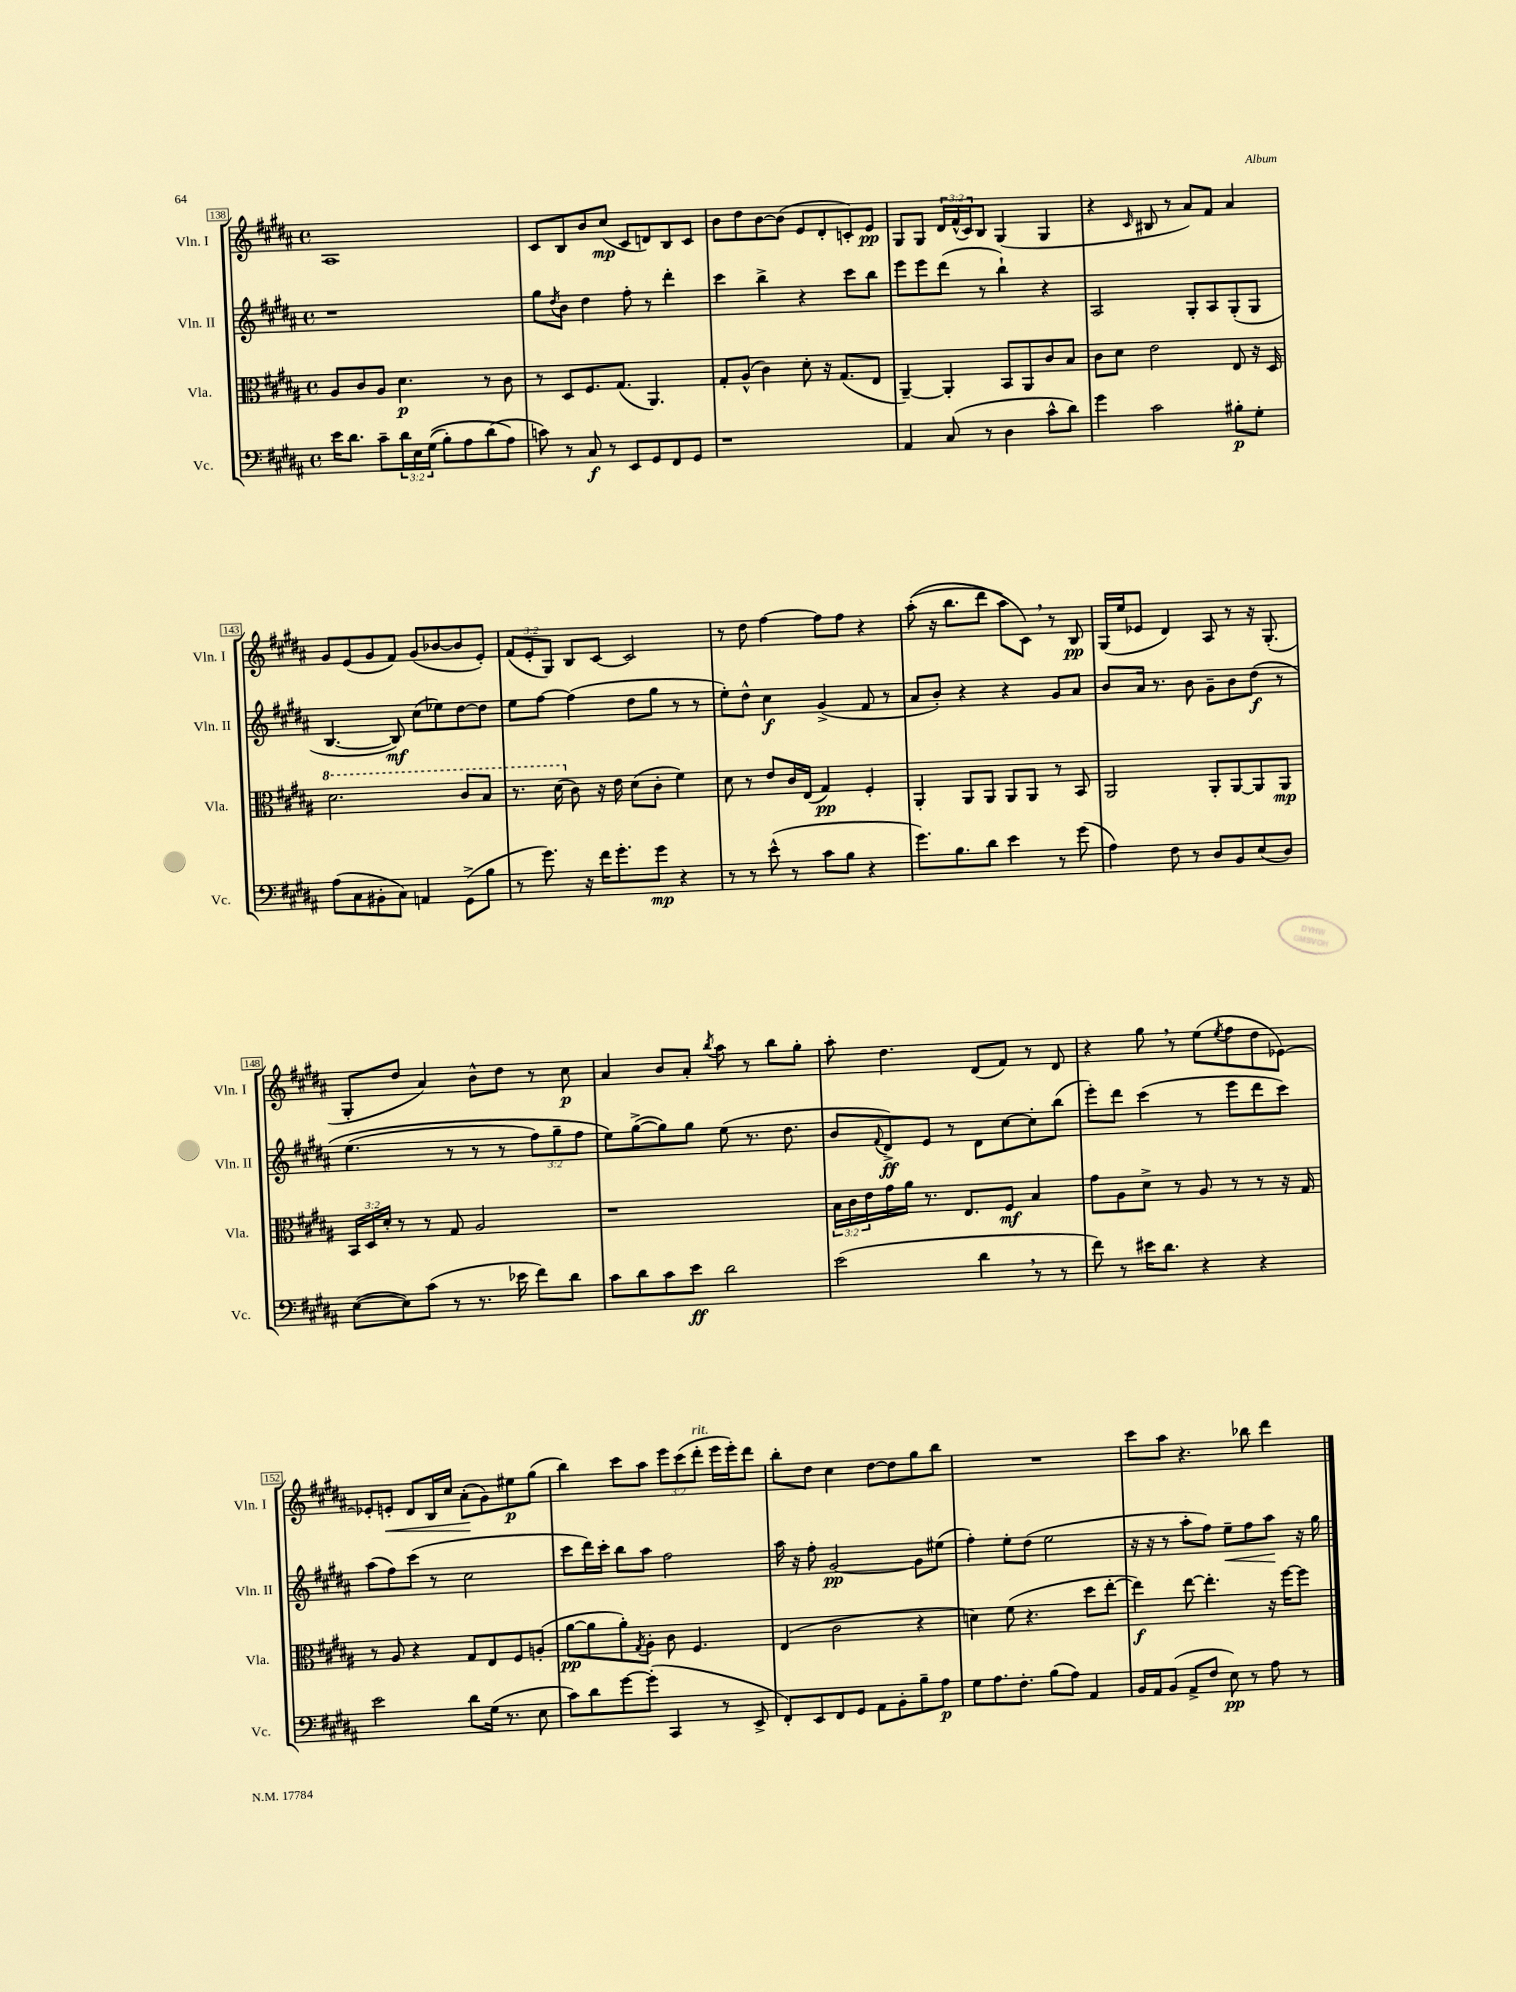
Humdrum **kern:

**kern	**kern	**kern	**kern
*staff4	*staff3	*staff2	*staff1
*clefF4	*clefC3	*clefG2	*clefG2
*k[f#c#g#d#a#]	*k[f#c#g#d#a#]	*k[f#c#g#d#a#]	*k[f#c#g#d#a#]
*M4/4	*M4/4	*M4/4	*M4/4
*met(c)	*met(c)	*met(c)	*met(c)
16e	8A#	1r	1A#
8.d#	.	.	.
.	8c#	.	.
8c#~	8A#	.	.
24d#	4.d#	.	.
24E	.	.	.
&((24G#	.	.	.
8B')	.	.	.
8A#	.	.	.
(8d#	8r	.	.
8A#&)	8c#	.	.
=	=	=	=
8c)	8r	8gg#	8c#
.	.	8qdd#	.
8r	8D#	8b	8B
8C#	8.F#	4dd#	8b
8r	.	.	(8cc#
.	(8.G#	.	.
8EE	.	8ff#'	8c#
8GG#	4.AA#)	8r	8d)
8FF#	.	4ddd#'	8B
8GG#	.	.	8c#
=	=	=	=
1r	8G#'	4ccc#	8b
.	(8A#^^	.	8dd#
.	4c#)	4bb^	[8b
.	.	.	(8b]
.	8d#'	4r	8e
.	16r	.	8d#'
.	(8.G#	.	.
.	.	8ccc#	8c')
.	8E	8bb	8e
=	=	=	=
4AA#	[4AA#~)	8eee	8G#
.	.	8eee	8G#
(8C#	4AA#']	(8ddd#	24d#
.	.	.	(24f#^^
.	.	.	24c#)
8r	.	8r	8B
4D#	8BB	4bb`)	(4G#
.	8AA#	.	.
8c#^^	8c#	4r	4G#
8d#)	8B	.	.
=	=	=	=
4g#	8c#	2A#	4r
.	8d#	.	.
.	.	.	16qqc#
2c#	2e	.	8B#
.	.	.	8r
.	.	8G#'	8a#)
.	.	8A#	8f#
8B#'	8E	(8G#'	4a#
8G#'	16r	8G#	.
.	16D#	.	.
=	=	=	=
(8A#	2.dd#	[4.B	8g#
8C#	.	.	(8e
8BB#'	.	.	8g#
8C#)	.	8B])	8f#)
4AA	.	(8cc#	(8g#
.	.	8ee-)	[8b-
(8GG#^	8cc#	[8dd#	8b-]
8B	8b	8dd#]	8e')
=	=	=	=
8r	8.r	8ee	(12f#
.	.	.	12e'
8.g#)	.	[8ff#	.
.	.	.	12G#)
.	(16dd#	.	.
.	8c#)	(4ff#]	8B
16r	.	.	.
16f#	16r	.	[8c#
8.g#'	16e	.	.
.	(8d#	8dd#	2c#]
8g#	8c#'	8gg#	.
4r	4f#)	8r	.
.	.	8r	.
=	=	=	=
8r	8d#	8ee')	8r
8r	8r	8dd#^^	8dd#
(8e^^	8e	4cc#	[4ff#
8r	16c#	.	.
.	(16E	.	.
8c#	4G#)	(4g#^	8ff#]
8B	.	.	8ff#
4r	4F#'	8f#	4r
.	.	8r	.
=	=	=	=
8.g#)	4AA#'	8a#	&((8aa#'
.	.	8b')	16r
8.B	.	.	8.bb
.	8AA#	4r	.
8d#	8AA#	.	8ddd#
4e	8AA#	4r	8aa#)
.	8AA#	.	8c#&)
8r	8r	8g#	8r
(8g#	8BB	8a#	8B
=	=	=	=
4A#)	2AA#	8b	(16G#
.	.	.	16ee
.	.	16a#	8e-
.	.	8.r	.
8F#	.	.	4d#)
8r	.	8b	.
8D#	8AA#'	8g#~	8A#
8BB	[8AA#	8b	8r
(8E	8AA#]	&(8dd#	16r
.	.	.	(8.G#'
8D#)	8AA#	8r	.
=	=	=	=
([8E	24BB	(4.ee	8G#'
.	24D#	.	.
.	24d#'	.	.
8E])	8r	.	8dd#
(8c#	8r	.	4a#)
8r	8G#	8r	.
8.r	2A#	8r	8b^^
.	.	8r	8dd#
16e-	.	.	.
8f#)	.	12ff#)	8r
.	.	12gg#~	.
8d#	.	.	8cc#
.	.	12ff#	.
=	=	=	=
8c#	1r	8ee&)	4a#
8d#	.	([8gg#^	.
8c#	.	8gg#])	8b
8e	.	8gg#	8a#'
.	.	.	8qbb
2d#	.	(8ee	8aa#
.	.	8.r	8r
.	.	.	8bb
.	.	8.dd#	.
.	.	.	8gg#'
=	=	=	=
(2e	24B	8b	8aa#'
.	24c#	.	.
.	24e	.	.
.	.	8qqf#	.
.	16g#	8d#^)	4.dd#
.	16a#	.	.
.	8.r	8e	.
.	.	8r	.
.	8.E	.	.
4d#	.	8d#	(8d#
.	8F#	[8cc#	8f#)
8r	4B	8cc#']	8r
8r	.	(8bb	8d#
=	=	=	=
8f#)	8g#	8eee')	4r
8r	8A#	8ddd#	.
16e#	8d#^	(4ccc#	8gg#
8.d#	.	.	.
.	8r	.	8r
4r	8A#	8r	(8ee
.	.	.	8qee
.	8r	8eee	8ff#
4r	8r	8ddd#	8dd#
.	16r	8ccc#)	[8e-)
.	16G#	.	.
=	=	=	=
2e	8r	(8aa#	8e-']
.	8A#	8ff#)	8e'
.	4r	(8ccc#	8d#
.	.	8r	16B
.	.	.	16cc#
8d#	8G#	2cc#	(8a#'
(16G#	8E	.	8g#)
8.r	.	.	.
.	8F#	.	8ee#
8E	(8A'	.	(8gg#
=	=	=	=
8c#)	[8a#	8ccc#	4bb)
8d#	8a#]	16ddd#)	.
.	.	16ccc#'	.
[8g#	8a#')	8bb	8ccc#
.	8qG#	.	.
(8g#']	8A#'	8aa#	8aa#
4CC#	8c#	2ff#	12eee
.	.	.	(12ccc#
.	4.F#	.	.
.	.	.	12ddd#'
8r	.	.	16eee
.	.	.	16eee')
8EE^	.	.	8ddd#
=	=	=	=
8FF#')	(4E	16aa#	8bb'
.	.	16r	.
8EE	.	8ff#'	8dd#
8FF#	2c#	[2g#	4cc#
8GG#	.	.	.
8AA#	.	.	[8dd#
8BB'	.	.	8dd#]
8B~	4r	8g#]	8gg#
8A#	.	(8ee#	8bb
=	=	=	=
8G#	4d)	4ff#')	1r
8.A#	.	.	.
.	(8f#	8ee'	.
8.F#'	.	.	.
.	4.r	(8dd#	.
(8B	.	2ee	.
8A#)	.	.	.
4AA#	8dd#	.	.
.	[8ee'	.	.
=	=	=	=
16BB	4ee])	16r	8ccc#
16AA#	.	16r	.
(8BB	.	8r	8aa#
8AA#^	[8ee	8aa#'	4.r
8F#	4.ee']	8ff#)	.
8E)	.	8ee~	.
8r	.	8ff#	8bb-
8A#	16r	8aa#	4ddd#
.	[16ff#	.	.
8r	8ff#]	16r	.
.	.	16gg#	.
==	==	==	==
*-	*-	*-	*-
